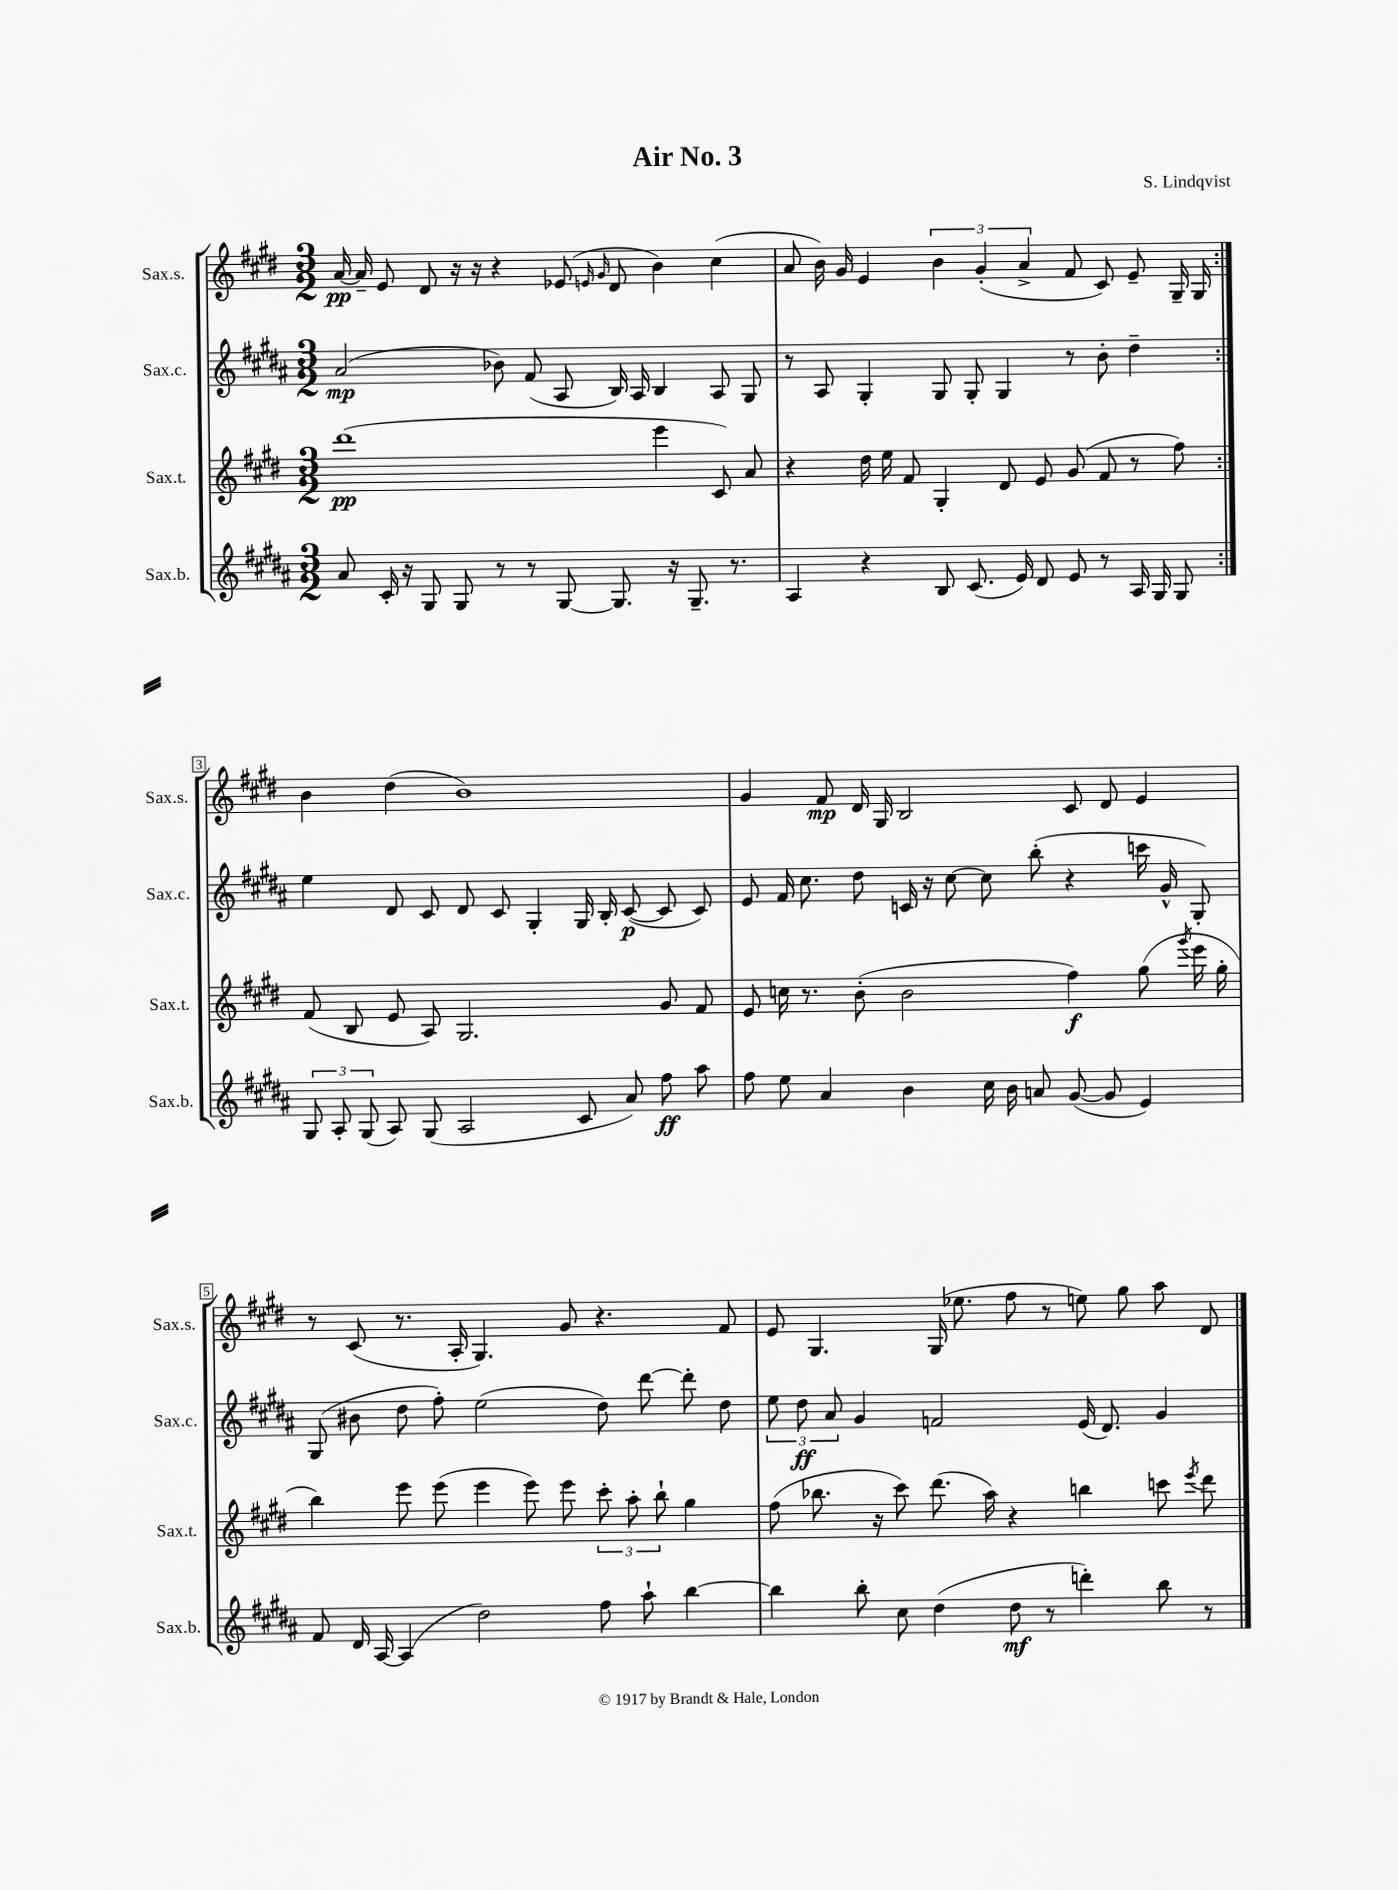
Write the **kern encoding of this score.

**kern	**kern	**kern	**kern
*staff4	*staff3	*staff2	*staff1
*clefG2	*clefG2	*clefG2	*clefG2
*k[f#c#g#d#a#]	*k[f#c#g#d#]	*k[f#c#g#d#a#]	*k[f#c#g#d#]
*M3/2	*M3/2	*M3/2	*M3/2
8a#/	(1ddd#	(2a#/	[16a/
.	.	.	16a~/]
16c#'/	.	.	8e/
16r	.	.	.
8G#/	.	.	8d#/
8G#/	.	.	16r
.	.	.	16r
8r	.	8b-\)	4r
8r	.	(8f#/	.
[8G#/	.	8A#/	(8e-/
.	.	.	16qqe/
.	.	.	16qqg#/
8.G#/]	.	16B/)	8d#/
.	.	16A#/	.
.	4eee\	4B/	4b\)
16r	.	.	.
8.G#~/	.	.	.
.	8c#/)	8A#/	(4cc#\
8.r	.	.	.
.	8a/	8G#/	.
=	=	=	=
4A#/	4r	8r	8a/
.	.	8A#/	16b\)
.	.	.	16g#/
4r	16dd#\	4G#'/	4e/
.	16ee\	.	.
.	8f#/	.	.
8B/	4G#'/	8G#/	6b\
(8.c#/	.	8G#'/	.
.	.	.	(6g#'/
.	8d#/	4G#/	.
16e/)	.	.	.
.	.	.	6a^/
8d#/	8e/	.	.
8e/	(8g#/	8r	8f#/
8r	8f#/	8b'\	8c#/)
16A#/	8r	4dd#~\	8e~/
16G#/	.	.	.
8G#/	8ff#\)	.	16G#~/
.	.	.	16G#/
=:|!	=:|!	=:|!	=:|!
12G#/	(8f#/	4ee\	4b\
12A#'/	.	.	.
.	8B/	.	.
(12G#/	.	.	.
8A#/)	8e/	8d#/	(4dd#\
(8G#/	8A/)	8c#/	.
2A#/	2.G#/	8d#/	1b)
.	.	8c#/	.
.	.	4G#'/	.
8c#/	.	16G#/	.
.	.	16B'/	.
8a#/)	.	([8c#/	.
8ff#\	8g#/	8c#/]	.
8aa#\	8f#/	8c#/)	.
=	=	=	=
8ff#\	8e/	8e/	4g#/
8ee\	16cc\	16f#/	.
.	8.r	8.cc#\	.
4a#/	.	.	8f#/
.	(8b'\	8dd#\	16d#/
.	.	.	16G#/
4b\	2b\	16c/	2B/
.	.	16r	.
.	.	[8cc#\	.
16cc#\	.	8cc#\]	.
16b\	.	.	.
8a/	.	(8bb'\	.
([8g#/	4ff#\)	4r	8c#/
8g#/]	.	.	8d#/
4e/)	(8gg#\	16ccc\	4e/
.	.	16g#^^/	.
.	8qggg#/	.	.
.	16eee\	8G#'/)	.
.	16gg#'\	.	.
=	=	=	=
8f#/	4bb\)	(8G#/	8r
16d#/	.	8b#\	(8c#/
[16A#/	.	.	.
(4A#/]	8eee\	8dd#\	8.r
.	(8eee\	8ff#'\)	.
.	.	.	16A'/
2dd#\)	4eee\	(2ee\	4.G#/)
.	8eee\)	.	.
.	8eee\	.	8g#/
8ff#\	12ccc#'\	8dd#\)	4.r
.	12aa'\	.	.
8aa#`\	.	[8ddd#\	.
.	12bb`\	.	.
[4bb\	4gg#\	8ddd#'\]	.
.	.	8dd#\	8f#/
=	=	=	=
4bb\]	(8ff#\	12ee\	8e/
.	.	12dd#\	.
.	8.bb-\	.	4.G#/
.	.	12a#/	.
8bb'\	.	4g#/	.
.	16r	.	.
8cc#\	8ccc#\)	.	.
(4dd#\	(8.ddd#\	2f/	(16G#/
.	.	.	8.ee-\
.	16aa\)	.	.
8dd#\	4r	.	8ff#\
8r	.	.	8r
4ddd'\)	4bb\	(16e/	8ee\)
.	.	8.d#/)	.
.	.	.	8gg#\
8bb\	8ccc\	4g#/	8aa\
.	8qeee/	.	.
8r	8ddd#\	.	8d#/
==	==	==	==
*-	*-	*-	*-
